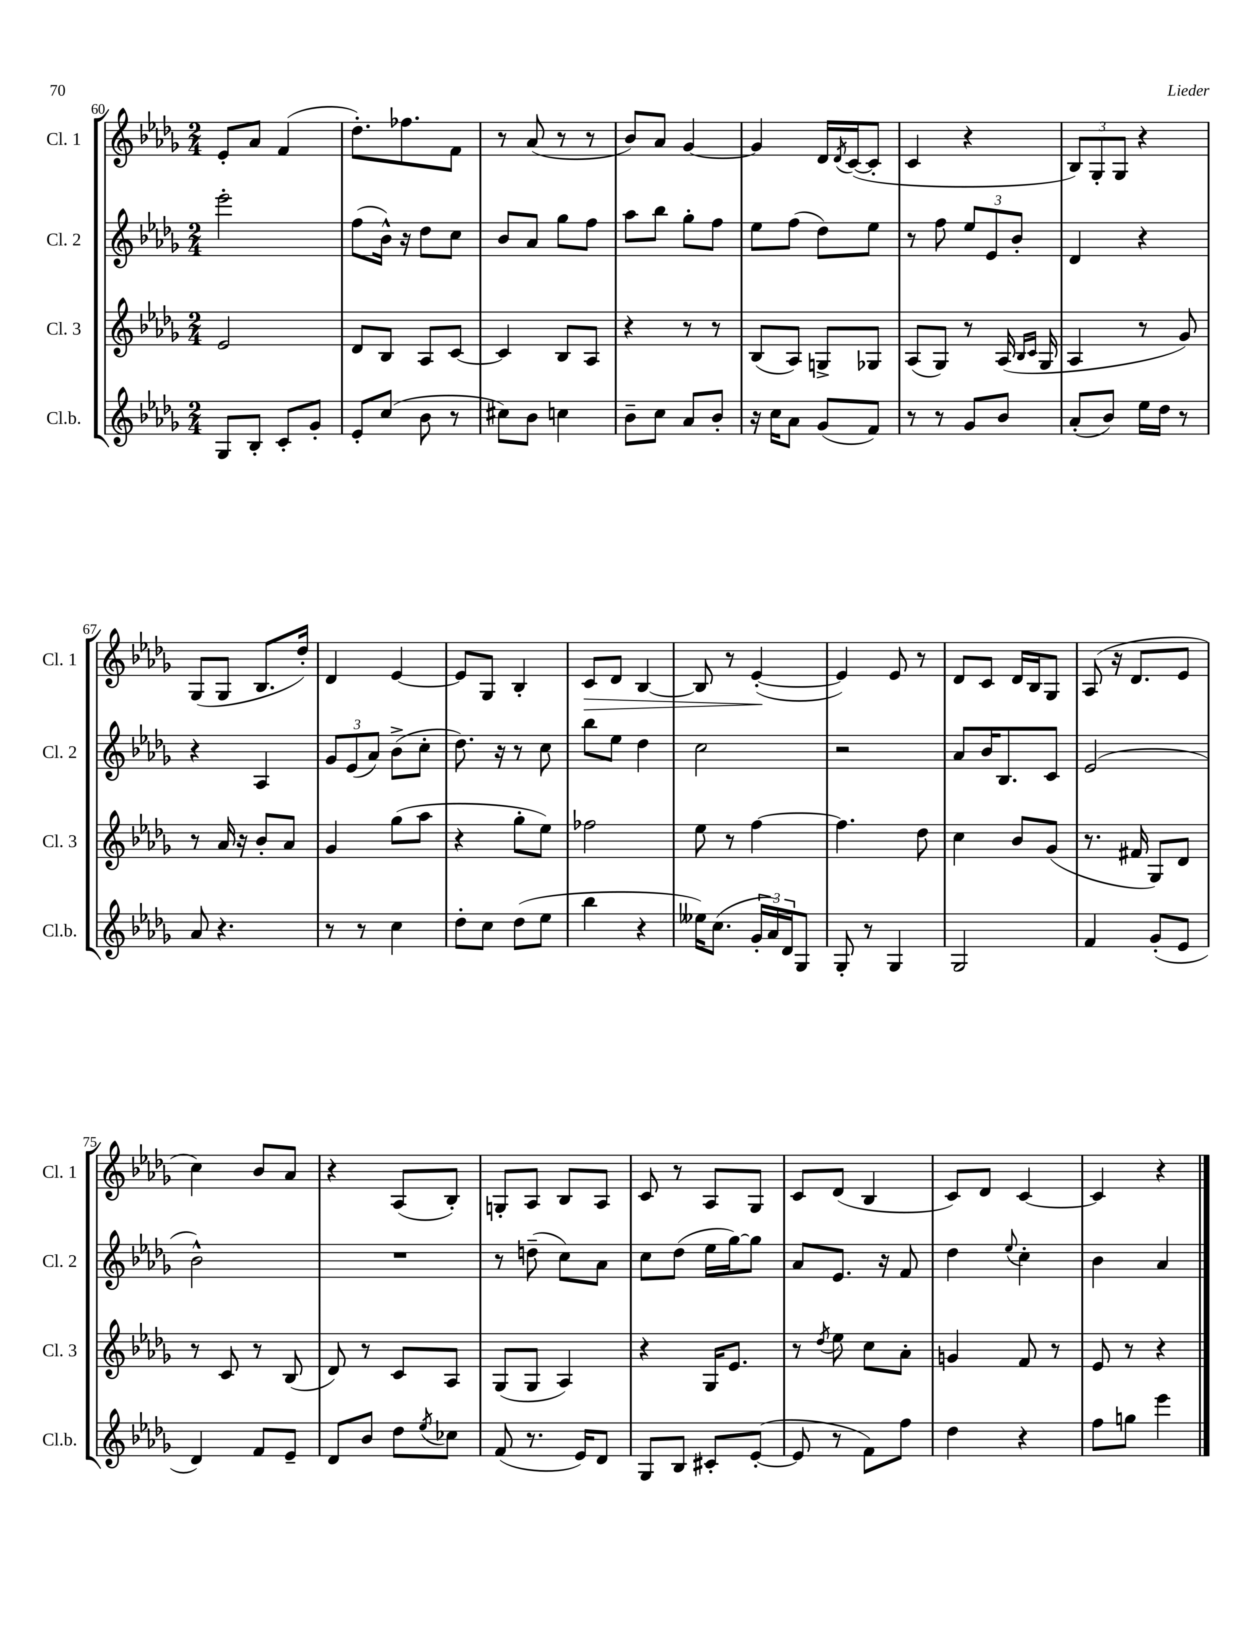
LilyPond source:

<<
\new StaffGroup <<
\new Staff = "s0" \with { instrumentName = "Cl. 1" shortInstrumentName = "Cl. 1" } {
    \clef treble \key des \major \numericTimeSignature \time 2/4
    ees'8-. aes'8 f'4( |
    des''8.-.) fes''8. f'8 |
    r8 aes'8( r8 r8 |
    bes'8) aes'8 ges'4~ |
    ges'4 des'16 \acciaccatura { des'8 } c'16~( c'8-. |
    c'4 r4 |
    \tuplet 3/2 { bes8) ges8-. ges8 } r4 |
    ges8( ges8 bes8. des''16-.) |
    des'4 ees'4~ |
    ees'8 ges8 bes4-. |
    c'8\> des'8 bes4~ |
    bes8 r8 ees'4~-.\!( |
    ees'4) ees'8 r8 |
    des'8 c'8 des'16 bes16 ges8 |
    aes8( r16 des'8. ees'8 |
    c''4) bes'8 aes'8 |
    r4 aes8( bes8-.) |
    g8-. aes8 bes8 aes8 |
    c'8 r8 aes8 ges8 |
    c'8 des'8( bes4 |
    c'8) des'8 c'4~ |
    c'4 r4 \bar "|." |
}
\new Staff = "s1" \with { instrumentName = "Cl. 2" shortInstrumentName = "Cl. 2" } {
    \clef treble \key des \major \numericTimeSignature \time 2/4
    ees'''2-. |
    f''8( bes'16-^) r16 des''8 c''8 |
    bes'8 aes'8 ges''8 f''8 |
    aes''8 bes''8 ges''8-. f''8 |
    ees''8 f''8( des''8) ees''8 |
    r8 f''8 \tuplet 3/2 { ees''8 ees'8 bes'8-. } |
    des'4 r4 |
    r4 aes4 |
    \tuplet 3/2 { ges'8 ees'8( aes'8) } bes'8->( c''8-. |
    des''8.) r16 r8 c''8 |
    bes''8 ees''8 des''4 |
    c''2 |
    r2 |
    aes'8 bes'16 bes8. c'8 |
    ees'2( |
    bes'2-^) |
    R2 |
    r8 d''8--( c''8) aes'8 |
    c''8 des''8( ees''16 ges''16~) ges''8 |
    aes'8 ees'8. r16 f'8 |
    des''4 \appoggiatura { ees''8 } c''4-. |
    bes'4 aes'4 \bar "|." |
}
\new Staff = "s2" \with { instrumentName = "Cl. 3" shortInstrumentName = "Cl. 3" } {
    \clef treble \key des \major \numericTimeSignature \time 2/4
    ees'2 |
    des'8 bes8 aes8 c'8~ |
    c'4 bes8 aes8 |
    r4 r8 r8 |
    bes8( aes8) g8-> ges8 |
    aes8( ges8) r8 aes16( \grace { bes16 c'16 } ges16 |
    aes4 r8 ges'8) |
    r8 aes'16 r16 bes'8-. aes'8 |
    ges'4 ges''8( aes''8 |
    r4 ges''8-. ees''8) |
    fes''2 |
    ees''8 r8 f''4~ |
    f''4. des''8 |
    c''4 bes'8 ges'8( |
    r8. fis'16 ges8) des'8 |
    r8 c'8 r8 bes8( |
    des'8) r8 c'8 aes8 |
    ges8( ges8 aes4) |
    r4 ges16 ees'8. |
    r8 \acciaccatura { des''8 } ees''8 c''8 aes'8-. |
    g'4 f'8 r8 |
    ees'8 r8 r4 \bar "|." |
}
\new Staff = "s3" \with { instrumentName = "Cl.b." shortInstrumentName = "Cl.b." } {
    \clef treble \key des \major \numericTimeSignature \time 2/4
    ges8 bes8-. c'8-. ges'8-. |
    ees'8-. c''8( bes'8 r8 |
    cis''8) bes'8 c''4 |
    bes'8-- c''8 aes'8 bes'8-. |
    r16 c''16 aes'8 ges'8( f'8) |
    r8 r8 ges'8 bes'8 |
    aes'8-.( bes'8) ees''16 des''16 r8 |
    aes'8 r4. |
    r8 r8 c''4 |
    des''8-. c''8 des''8( ees''8 |
    bes''4 r4 |
    eeses''16) c''8.( \tuplet 3/2 { ges'16-. aes'16) des'16 } ges8 |
    ges8-. r8 ges4 |
    ges2 |
    f'4 ges'8-.( ees'8 |
    des'4) f'8 ees'8-- |
    des'8 bes'8 des''8 \acciaccatura { ees''8 } ces''8 |
    f'8( r8. ees'16) des'8 |
    ges8 bes8 cis'8-. ees'8~-.( |
    ees'8 r8 f'8) f''8 |
    des''4 r4 |
    f''8 g''8 ees'''4 \bar "|." |
}
>>
>>
\layout { \context { \Score currentBarNumber = #60 } }
